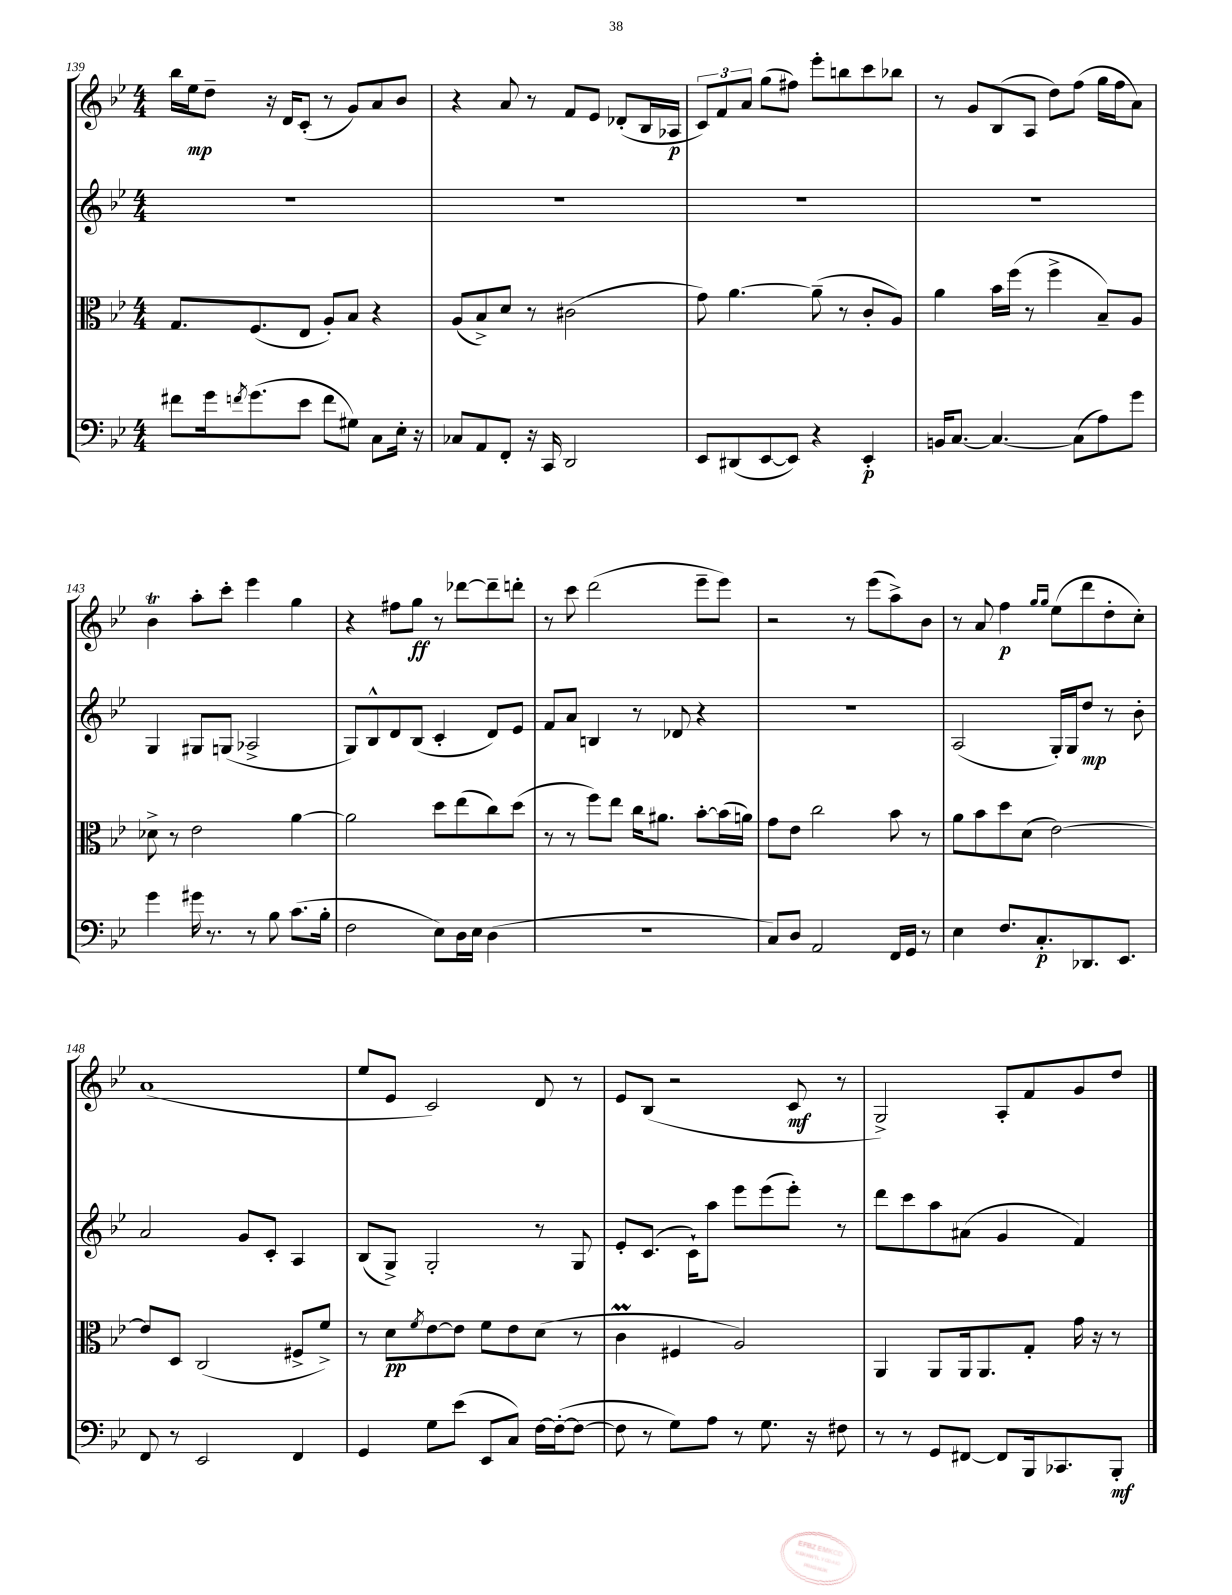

**kern	**dynam	**kern	**dynam	**kern	**dynam	**kern	**dynam
*part4	*part4	*part3	*part3	*part2	*part2	*part1	*part1
*staff4	*staff4	*staff3	*staff3	*staff2	*staff2	*staff1	*staff1
*clefF4	*	*clefC3	*	*clefG2	*	*clefG2	*
*k[b-e-]	*	*k[b-e-]	*	*k[b-e-]	*	*k[b-e-]	*
*M4/4	*	*M4/4	*	*M4/4	*	*M4/4	*
=139	=139	=139	=139	=139	=139	=139	=139
8f#X\L	.	8.G/L	.	1r	.	16bb-\LL	.
.	.	.	.	.	.	16ee-\J	mp
16g\k	.	.	.	.	.	8dd~\J	.
8qfn/	.	.	.	.	.	.	.
(8.g\	.	(8.F/	.	.	.	.	.
.	.	.	.	.	.	16r	.
.	.	.	.	.	.	16d/KL	.
8e-\J	.	8E-/J	.	.	.	(8c'/J	.
8f\L	.	8A'/L)	.	.	.	8r	.
8G#X\J)	.	8B-/J	.	.	.	8g/L)	.
8C\L	.	4r	.	.	.	8a/	.
16E-'\Jk	.	.	.	.	.	8b-/J	.
16r	.	.	.	.	.	.	.
=140	=140	=140	=140	=140	=140	=140	=140
8C-X/L	.	(8A/L	.	1r	.	4r	.
8AA/	.	8B-^/)	.	.	.	.	.
8FF'/J	.	8d/J	.	.	.	8a/	.
16r	.	8r	.	.	.	8r	.
16CC/	.	.	.	.	.	.	.
2DD/	.	(2c#X\	.	.	.	8f/L	.
.	.	.	.	.	.	8e-/J	.
.	.	.	.	.	.	(8d-X'/L	.
.	.	.	.	.	.	16B-/L	.
.	.	.	.	.	.	16A-X/JJ	p
=141	=141	=141	=141	=141	=141	=141	=141
8EE-/L	.	8g\)	.	1r	.	12c/L)	.
.	.	.	.	.	.	12f/	.
(8DD#X/	.	[4.a\	.	.	.	.	.
.	.	.	.	.	.	12a/J	.
[8EE-/	.	.	.	.	.	(8gg\L	.
8EE-/J])	.	.	.	.	.	8ff#X\J)	.
4r	.	(8a~\]	.	.	.	8eee-'\L	.
.	.	8r	.	.	.	8bbn\	.
4EE-'/	p	8c'/L	.	.	.	8ccc\	.
.	.	8A/J)	.	.	.	8bb-X\J	.
=142	=142	=142	=142	=142	=142	=142	=142
16BBn/KL	.	4a\	.	1r	.	8r	.
[8.C/J	.	.	.	.	.	.	.
.	.	.	.	.	.	8g/L	.
4.C/_	.	16b-\LL	.	.	.	(8B-/	.
.	.	(16ff\JJ	.	.	.	.	.
.	.	8r	.	.	.	8A/J	.
.	.	4ff^\	.	.	.	8dd\L)	.
(8C\L]	.	.	.	.	.	(8ff\J	.
8A\)	.	8B-~/L)	.	.	.	16gg\LL	.
.	.	.	.	.	.	16ff\J	.
8g\J	.	8A/J	.	.	.	8a\J)	.
!!LO:LB:g=z
=143	=143	=143	=143	=143	=143	=143	=143
4g\	.	8d-X^\	.	4G/	.	4b-T\	.
.	.	8r	.	.	.	.	.
16g#X\	.	2e-\	.	8G#X/L	.	8aa'\L	.
8.r	.	.	.	.	.	.	.
.	.	.	.	(8Gn/J	.	8ccc'\J	.
8r	.	.	.	2A-X^/	.	4eee-\	.
8B-\	.	.	.	.	.	.	.
(8.c\L	.	[4a\	.	.	.	4gg\	.
16B-'\Jk	.	.	.	.	.	.	.
=144	=144	=144	=144	=144	=144	=144	=144
2F\	.	2a\]	.	8G/L)	.	4r	.
.	.	.	.	8B-^^/	.	.	.
.	.	.	.	8d/	.	8ff#X\L	.
.	.	.	.	(8B-/J	.	8gg\J	ff
8E-\L)	.	8dd\L	.	4c'/	.	8r	.
16D\L	.	(8ee-\	.	.	.	[8ddd-X\L	.
16E-\JJ	.	.	.	.	.	.	.
(4D\	.	8cc\)	.	8d/L)	.	8ddd-~\]	.
.	.	(8dd\J	.	8e-/J	.	8dddn'\J	.
=145	=145	=145	=145	=145	=145	=145	=145
1r	.	8r	.	8f/L	.	8r	.
.	.	8r	.	8a/J	.	8ccc\	.
.	.	8ff\L)	.	4Bn/	.	(2ddd\	.
.	.	8ee-\J	.	.	.	.	.
.	.	16cc\KL	.	8r	.	.	.
.	.	8.a#X\J	.	.	.	.	.
.	.	.	.	8d-X/	.	.	.
.	.	[8b-'\L	.	4r	.	8eee-~\L	.
.	.	(16b-\L]	.	.	.	8eee-\J)	.
.	.	16an\JJ)	.	.	.	.	.
=146	=146	=146	=146	=146	=146	=146	=146
8C/L)	.	8g\L	.	1r	.	2r	.
8D/J	.	8e-\J	.	.	.	.	.
2AA/	.	2cc\	.	.	.	.	.
.	.	.	.	.	.	8r	.
.	.	.	.	.	.	(8eee-\L	.
16FF/LL	.	8b-\	.	.	.	8aa^\)	.
16GG/JJ	.	.	.	.	.	.	.
8r	.	8r	.	.	.	8b-\J	.
=147	=147	=147	=147	=147	=147	=147	=147
4E-\	.	8a\L	.	(2A/	.	8r	.
.	.	8b-\	.	.	.	8a/	.
8.F/L	.	8dd\	.	.	.	4ff\	p
.	.	(8d\J	.	.	.	.	.
8.C'/	p	.	.	.	.	.	.
.	.	.	.	.	.	16qqgg/LL	.
.	.	.	.	.	.	16qqgg/JJ	.
.	.	[2e-\)	.	16G'/LL)	.	(8ee-\L	.
.	.	.	.	16G/J	.	.	.
8.DD-X/	.	.	.	8dd/J	mp	8ddd\	.
.	.	.	.	8r	.	8dd'\	.
8.EE-/J	.	.	.	.	.	.	.
.	.	.	.	8b-'\	.	8cc'\J)	.
!!LO:LB:g=z
=148	=148	=148	=148	=148	=148	=148	=148
8FF/	.	8e-/L]	.	2a/	.	(1a	.
8r	.	8D/J	.	.	.	.	.
2EE-/	.	(2C/	.	.	.	.	.
.	.	.	.	8g/L	.	.	.
.	.	.	.	8c'/J	.	.	.
4FF/	.	8F#X^/L	.	4A/	.	.	.
.	.	8f^/J)	.	.	.	.	.
=149	=149	=149	=149	=149	=149	=149	=149
4GG/	.	8r	.	(8B-/L	.	8ee-/L	.
.	.	8d\L	pp	8G^/J)	.	8e-/J	.
.	.	8qf/	.	.	.	.	.
8G\L	.	[8e-\	.	2G'/	.	2c/)	.
(8e-\J	.	8e-\J]	.	.	.	.	.
8EE-/L	.	8f\L	.	.	.	.	.
8C/J)	.	8e-\	.	.	.	.	.
[16F\LL	.	(8d\J	.	8r	.	8d/	.
(16F'\J_	.	.	.	.	.	.	.
8F\J_	.	8r	.	8G/	.	8r	.
=150	=150	=150	=150	=150	=150	=150	=150
8F\]	.	4cM\	.	8e-'/L	.	8e-/L	.
8r	.	.	.	(8.c/J	.	(8B-/J	.
8G\L)	.	4F#X/	.	.	.	2r	.
.	.	.	.	16c`\KL)	.	.	.
8A\J	.	.	.	8aa\J	.	.	.
8r	.	2A/)	.	8eee-\L	.	.	.
8.G\	.	.	.	(8eee-\	.	.	.
.	.	.	.	8eee-'\J)	.	8c/	mf
16r	.	.	.	.	.	.	.
8F#X\	.	.	.	8r	.	8r	.
=151	=151	=151	=151	=151	=151	=151	=151
8r	.	4AA/	.	8ddd\L	.	2G^/)	.
8r	.	.	.	8ccc\	.	.	.
8GG/L	.	8AA/L	.	8aa\	.	.	.
[8FF#X/J	.	16AA/k	.	(8a#X\J	.	.	.
.	.	8.AA/	.	.	.	.	.
8FF#/L]	.	.	.	4g/	.	8A'/L	.
16BBB-/k	.	8G'/J	.	.	.	8f/	.
8.CC-X/	.	.	.	.	.	.	.
.	.	16g\	.	4f/)	.	8g/	.
.	.	16r	.	.	.	.	.
8BBB-'/J	mf	8r	.	.	.	8dd/J	.
==	==	==	==	==	==	==	==
*-	*-	*-	*-	*-	*-	*-	*-
